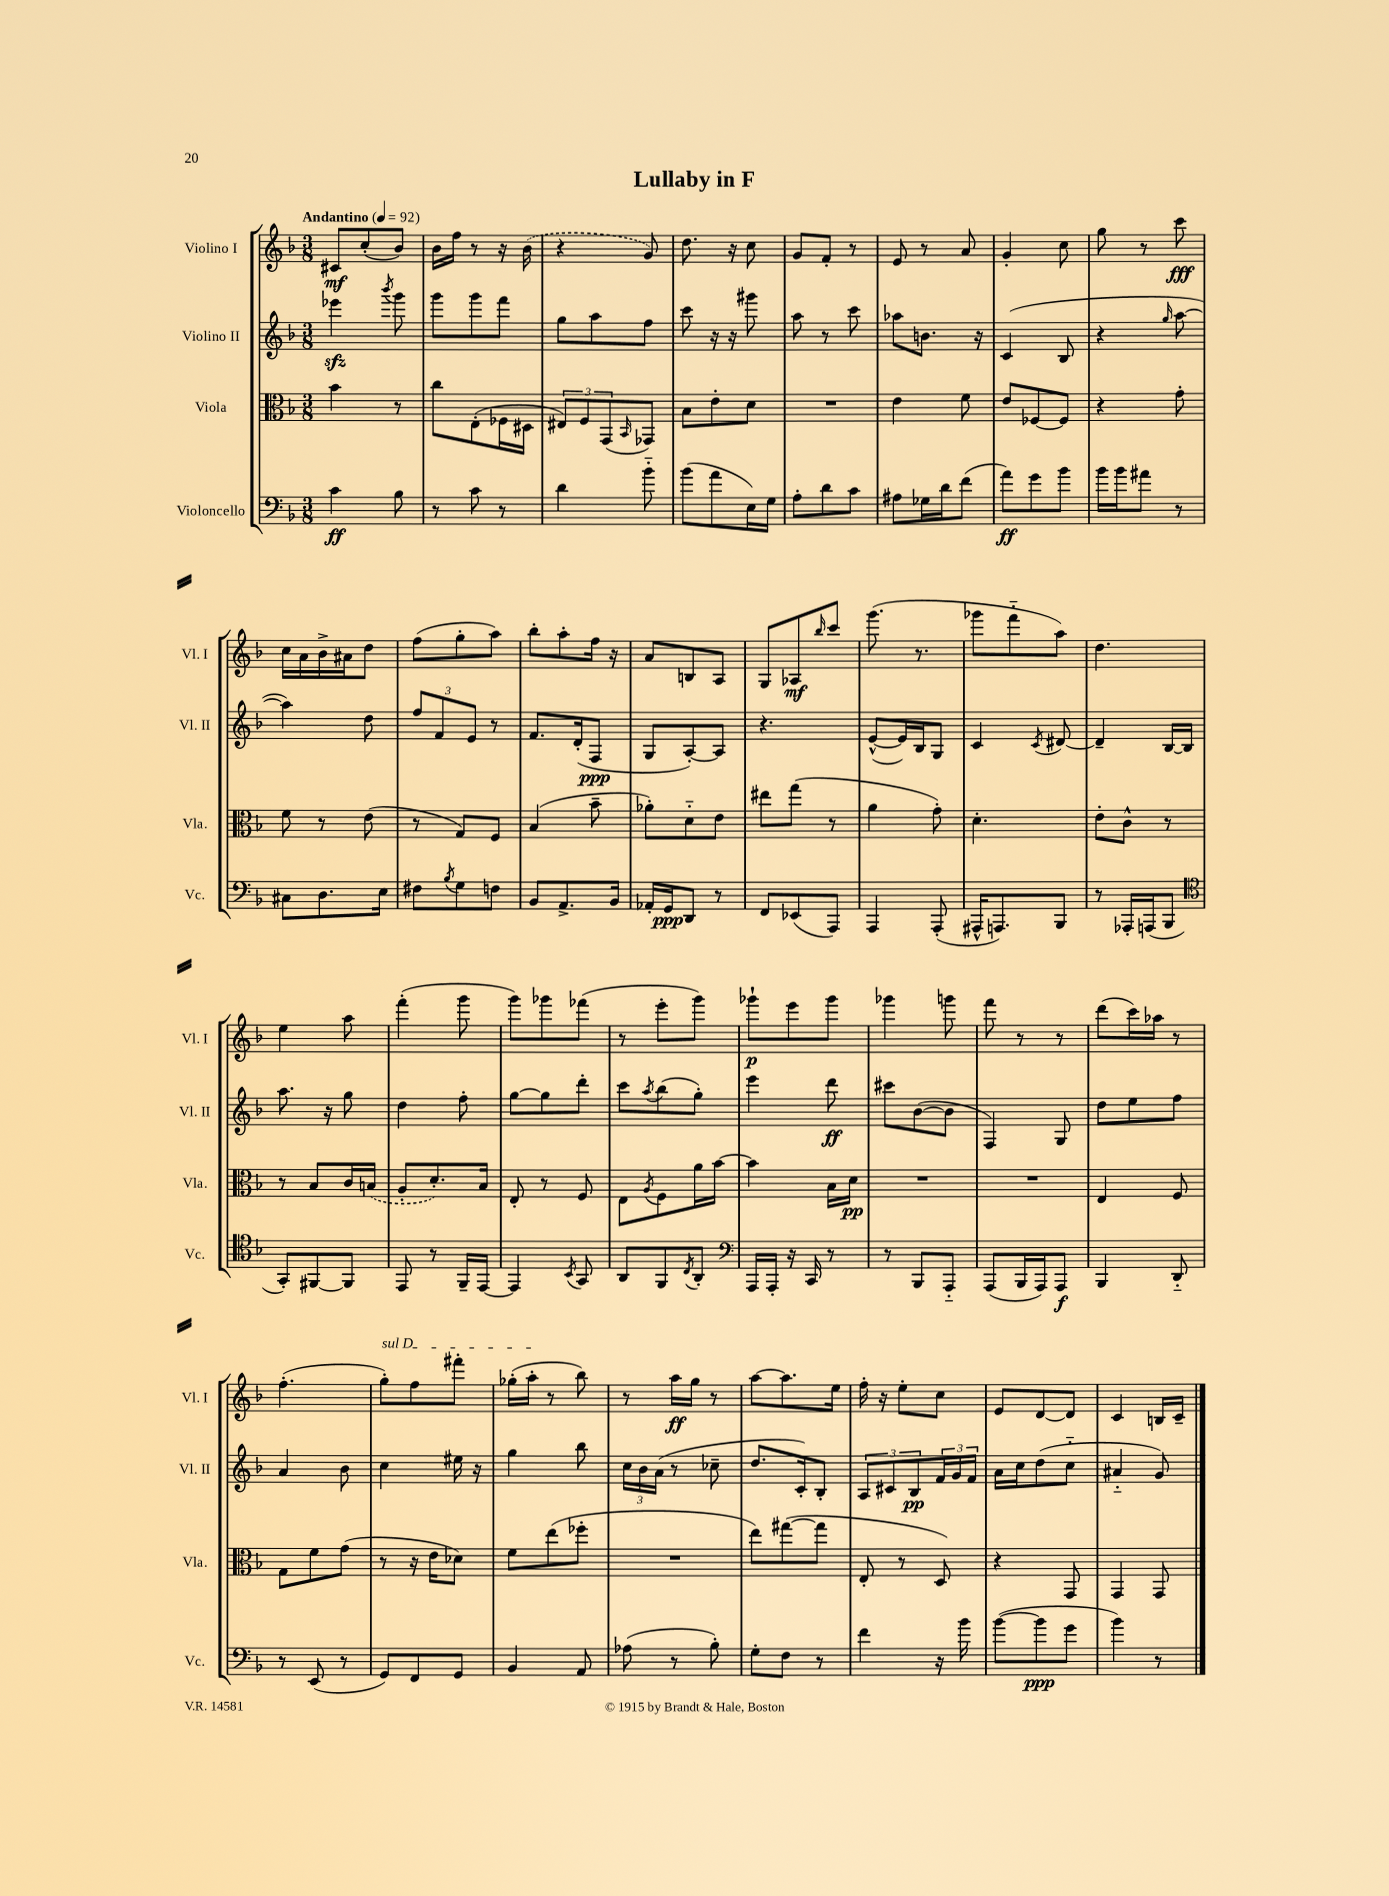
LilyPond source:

\header { title = "Lullaby in F" }
<<
\new StaffGroup <<
\new Staff = "s0" \with { instrumentName = "Violino I" shortInstrumentName = "Vl. I" } {
    \clef treble \key f \major \numericTimeSignature \time 3/8 \tempo "Andantino" 4 = 92
    cis'8\mf c''8-.( bes'8) |
    bes'16 f''16 r8 r16 \once \slurDashed bes'16( |
    r4 g'8) |
    d''8. r16 c''8 |
    g'8 f'8-. r8 |
    e'8 r8 a'8 |
    g'4-. c''8 |
    g''8 r8 c'''8\fff |
    c''16 a'16 bes'16-> ais'16 d''8 |
    f''8( g''8-. a''8) |
    bes''8-. a''8-. f''16 r16 |
    a'8 b8 a8 |
    g8 aes8\mf \grace { bes''16 } c'''8 |
    g'''8.( r8. |
    ges'''8 f'''8-_ a''8) |
    d''4. |
    e''4 a''8 |
    f'''4-.( g'''8 |
    g'''8) ges'''8 fes'''8( |
    r8 e'''8-. g'''8) |
    ges'''8-!\p e'''8 ges'''8 |
    ges'''4 g'''8 |
    f'''8 r8 r8 |
    d'''8( c'''16) aes''16 r8 |
    f''4.-.( |
    \once \override TextSpanner.bound-details.left.text = \markup { \italic "sul D" } g''8-.\startTextSpan) f''8 fis'''8-. |
    ges''16-.( a''16-.\stopTextSpan r8 bes''8) |
    r8 a''16\ff g''16 r8 |
    a''8~ a''8. e''16 |
    f''16-. r16 e''8-. c''8 |
    e'8 d'8~ d'8 |
    c'4 b16 c'16-- \bar "|." |
}
\new Staff = "s1" \with { instrumentName = "Violino II" shortInstrumentName = "Vl. II" } {
    \clef treble \key f \major \numericTimeSignature \time 3/8
    ees'''4\sfz \acciaccatura { bes'''8 } g'''8 |
    g'''8 g'''8 f'''8 |
    g''8 a''8 f''8 |
    c'''8 r16 r16 gis'''8 |
    a''8 r8 c'''8 |
    aes''8 b'8. r16 |
    c'4( bes8 |
    r4 \grace { g''16 } a''8~ |
    a''4) d''8 |
    \tuplet 3/2 { f''8 f'8 e'8 } r8 |
    f'8. d'16-.( f8\ppp |
    g8 a8~-.) a8 |
    r4. |
    e'8~-^( e'16) bes16 g8 |
    c'4 \acciaccatura { c'8 } dis'8~ |
    dis'4-- bes16~ bes16 |
    a''8. r16 g''8 |
    d''4 f''8-. |
    g''8~ g''8 d'''8-. |
    c'''8 \acciaccatura { a''8 } bes''8( g''8-.) |
    e'''4 d'''8\ff |
    cis'''8 bes'8~( bes'8 |
    f4) g8 |
    d''8 e''8 f''8 |
    a'4 bes'8 |
    c''4 eis''16 r16 |
    g''4 bes''8 |
    \tuplet 3/2 { c''16 bes'16 a'16( } r8 ces''8-- |
    d''8. c'16-.) bes8-. |
    \tuplet 3/2 { a8 cis'8 bes8\pp } \tuplet 3/2 { f'16 g'16 f'16 } |
    a'16 c''16 d''8( c''8-_ |
    ais'4-_ g'8) \bar "|." |
}
\new Staff = "s2" \with { instrumentName = "Viola" shortInstrumentName = "Vla." } {
    \clef alto \key f \major \numericTimeSignature \time 3/8
    bes'4 r8 |
    c''8 e8-.( fes16 dis16 |
    \tuplet 3/2 { eis8) f8 g,8( } \grace { bes,16 } ges,8) |
    bes8 e'8-. d'8 |
    R4. |
    e'4 f'8 |
    e'8 fes8~ fes8 |
    r4 g'8-. |
    f'8 r8 e'8( |
    r8 g8) f8 |
    bes4( bes'8-- |
    aes'8-.) d'8-_ e'8 |
    eis''8 g''8( r8 |
    a'4 g'8-.) |
    d'4.-. |
    e'8-. c'8-^ r8 |
    r8 bes8 c'16 \once \slurDashed b16( |
    a8-. d'8.-.) bes16 |
    e8-. r8 f8 |
    e8 \acciaccatura { a8 } f8 a'16 bes'16~ |
    bes'4 bes16 d'16\pp |
    R4. |
    R4. |
    e4 f8 |
    g8 f'8 g'8( |
    r8 r16 e'16 des'8) |
    f'8 e''8( fes''8-. |
    R4. |
    e''8) gis''8~( gis''8 |
    e8-. r8 d8) |
    r4 g,8 |
    g,4 g,8 \bar "|." |
}
\new Staff = "s3" \with { instrumentName = "Violoncello" shortInstrumentName = "Vc." } {
    \clef bass \key f \major \numericTimeSignature \time 3/8
    c'4\ff bes8 |
    r8 c'8 r8 |
    d'4 bes'8-_ |
    bes'8( a'8 e16) g16 |
    a8-. d'8 c'8 |
    ais8 ges16 d'16 f'8( |
    a'8\ff) g'8 bes'8 |
    bes'16 bes'16 ais'8 r8 |
    cis8 d8. e16 |
    fis8 \acciaccatura { bes8 } g8 f8 |
    bes,8 a,8.-> bes,16 |
    aes,16-. g,16\ppp d,8 r8 |
    f,8 ees,8( a,,8) |
    a,,4 a,,8-.( |
    ais,,16-^ a,,8.) bes,,8 |
    r8 aes,,16-. a,,16( bes,,8 |
    \clef tenor g,8-.) fis,8~ fis,8 |
    e,8 r8 f,16-- e,16~ |
    e,4 \acciaccatura { bes,8 } g,8 |
    a,8 f,8 \acciaccatura { c8 } a,8-. |
    \clef bass a,,16 a,,16-. r16 c,16 r8 |
    r8 bes,,8 a,,8-_ |
    a,,8( bes,,16 a,,16) a,,8\f |
    bes,,4 d,8-_ |
    r8 e,8( r8 |
    g,8) f,8 g,8 |
    bes,4 a,8 |
    aes8( r8 bes8-.) |
    g8-. f8 r8 |
    f'4 r16 bes'16 |
    bes'8~( bes'8\ppp g'8 |
    bes'4) r8 \bar "|." |
}
>>
>>
\layout { \context { \Score \remove "Bar_number_engraver" } }
